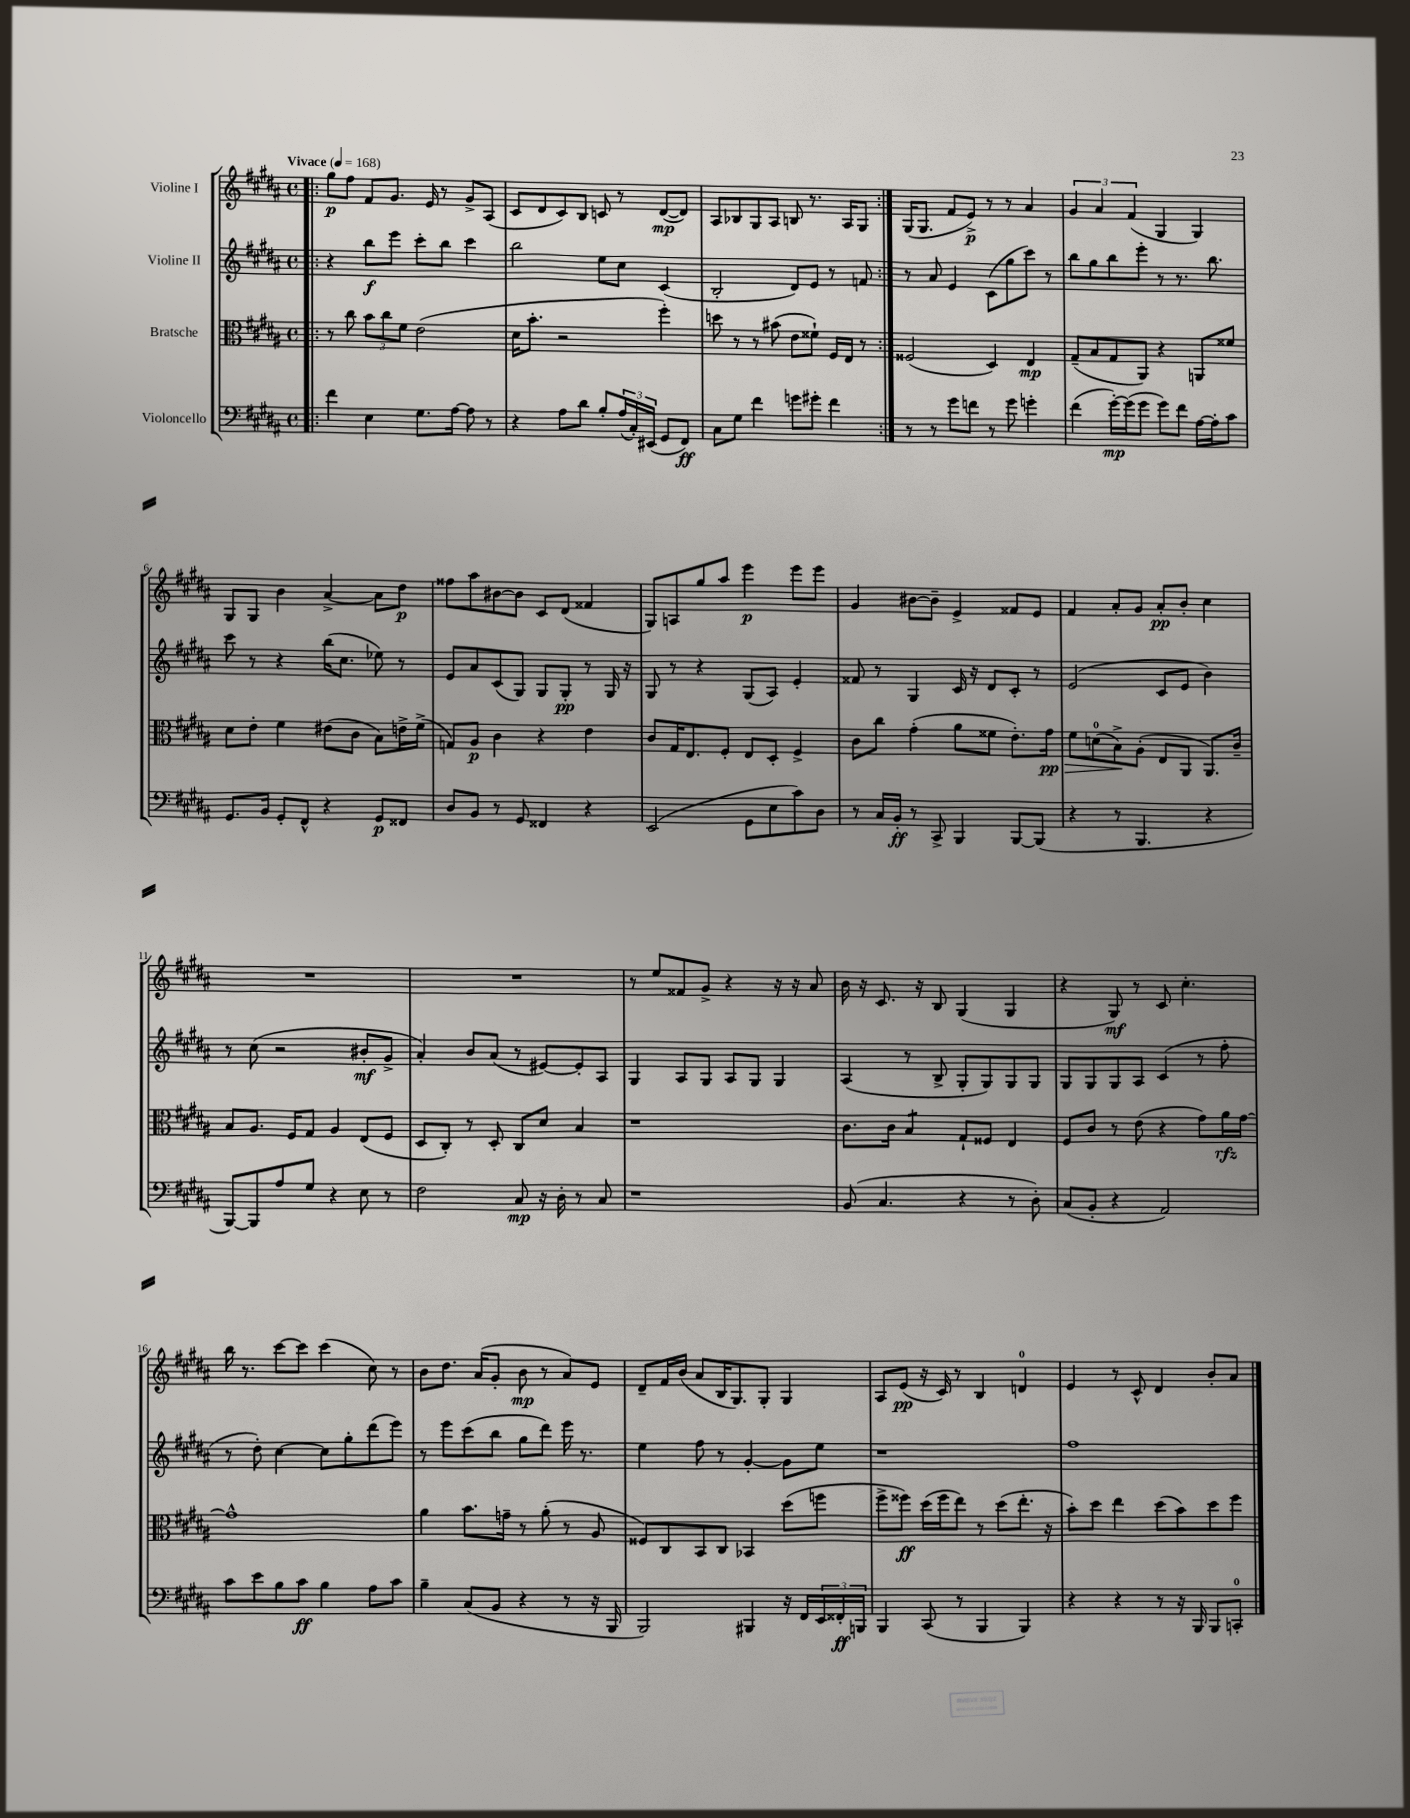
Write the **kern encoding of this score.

**kern	**kern	**kern	**kern
*staff4	*staff3	*staff2	*staff1
*clefF4	*clefC3	*clefG2	*clefG2
*k[f#c#g#d#a#]	*k[f#c#g#d#a#]	*k[f#c#g#d#a#]	*k[f#c#g#d#a#]
*M4/4	*M4/4	*M4/4	*M4/4
*met(c)	*met(c)	*met(c)	*met(c)
*MM168	*MM168	*MM168	*MM168
=!|:	=!|:	=!|:	=!|:
4f#\	8r	4r	8gg#\L
.	8cc#\	.	8ff#\J
4E\	12b\L	8bb\L	8f#/L
.	12cc#\	.	.
.	.	8eee\J	8.g#/J
.	12f#\J	.	.
8.G#\L	(2e\	8ccc#'\L	.
.	.	.	16e/
.	.	8bb\J	8r
[16A#\Jk	.	.	.
8A#\]	.	4ccc#\	8g#^/L
8r	.	.	(8A#/J
=	=	=	=
4r	16d#\LK	2bb\	8c#/L
.	8.b'\J	.	.
.	.	.	8d#/
8A#\L	2r	.	8c#/)
8d#\J	.	.	8B/J
8B'/L	.	8ee\L	8c/
(24A#/L	.	8cc#\J	8r
24C#'/)	.	.	.
(24EE#/JJ	.	.	.
8GG#/L	4ff#'\)	(4c#/	([8d#/L
8FF#/J)	.	.	8d#/]J)
=	=	=	=
8C#\L	8dd\	2B'/	8A#/L
8G#\J	8r	.	8B-/
4f#\	8r	.	8G#/
.	(8b#\	.	8A#/J
8g\L	8e\L	8d#/L)	8B/
8g#'\J	8f##`\J)	8e/J	8.r
4f#\	16F#/LL	8r	.
.	16E/JJ	.	16A#/LK
.	8r	8f/	8G#/J
=:|!	=:|!	=:|!	=:|!
8r	(2F##/	8r	(16G#/LK
.	.	.	8.G#/J
8r	.	8a#/	.
8g#\L	.	4e/	8f#/L
8f\J	.	.	8e^/J)
8r	4D#/)	(8c#\L	8r
8g#\	.	8gg#\	8r
4g'\	4E/	8ccc#\J)	4a#/
.	.	8r	.
=	=	=	=
(4f#\	(8G#~/L	8bb\L	6g#/
.	8B/	8gg#\	.
.	.	.	6a#/
[16g#'\LL)	8G#/	8bb\	.
(16g#\]J	.	.	.
.	.	.	(6f#/
8g#\J	8AA#/J)	8eee'\J	.
8g#\L)	4r	8r	4G#/
8f#\J	.	8.r	.
[16A#\LL	8AA/L	.	4G#/)
16A#'\]J	.	8.bb\	.
8c#\J	8f##/J	.	.
=	=	=	=
8.GG#/L	8d#\L	8ccc#\	8G#/L
.	8e'\J	8r	8G#/J
16BB/Jk	.	.	.
8GG#'/L	4f#\	4r	4b\
8FF#^^/J	.	.	.
4r	(8e#\L	(16bb\LK	[4a#^/
.	.	8.cc#\J	.
.	8c#\J	.	.
8GG#/L	8B\L)	8ee-\)	8a#\]L
8FF##/J	16e^\L	8r	8dd#\J
.	(16f#^\JJ	.	.
=	=	=	=
8D#/L	8G/L)	8e/L	8ff##\L
8BB/J	8A#/J	8a#/	8aa#\
8r	4c#\	(8c#/	[8b#\
8GG#/	.	8G#/J)	8b#\]J
4FF##/	4r	8G#/L	8c#/L
.	.	8G#'/J	(8d#/J
4r	4e\	8r	4f##/
.	.	16G#/	.
.	.	16r	.
=	=	=	=
(2EE/	8c#/L	8G#/	8G#/L)
.	16G#/K	8r	8A/
.	8.E/	.	.
.	.	4r	8gg#/
.	8F#'/J	.	8aa#/J
8GG#\L	8E/L	(8G#/L	4eee\
8E\	8D#'/J	8A#/J)	.
8c#\)	4F#^/	4e'/	8eee\L
8D#\J	.	.	8eee\J
=	=	=	=
8r	8c#\L	8f##/	4g#/
16C#/LL	8cc#\J	8r	.
16BB'/JJ	.	.	.
8r	(4g#'\	4G#/	[8b#\L
8CC#^/	.	.	8b#~\]J
4BBB/	8a#\L	16c#/	4e^/
.	.	16r	.
.	8f##\J	8d#/L	.
[8BBB/L	8.e'\L)	8c#'/J	8f##/L
(8BBB/]J	.	8r	8e/J
.	16g#\Jk	.	.
=	=	=	=
4r	8f#\L	(2e/	4f#/
.	(8d\	.	.
8r	8B^\)	.	8a#'/L
4.BBB/	(8A#'\J	.	8g#/J
.	8E/L	8c#/L	8a#'/L
.	8AA#/J	8e/J	8b'/J
4r	8.AA#/L)	4b\)	4cc#\
.	16c#~/Jk	.	.
=	=	=	=
[8BBB/L)	8B/L	8r	1r
8BBB/]	8.A#/J	(8cc#\	.
8A#/	.	2r	.
.	16F#/LK	.	.
8G#/J	8G#/J	.	.
4r	4A#/	.	.
8E\	(8E/L	8b#'/L	.
8r	8F#/J	8g#^/J	.
=	=	=	=
2F#\	8D#/L	4a#'/)	1r
.	8C#'/J)	.	.
.	8r	8b/L	.
.	8D#'/	(8a#/J	.
8C#/	8C#/L	8r	.
16r	8d#/J	[8e#/L)	.
16D#'\	.	.	.
8r	4B/	8e#'/]	.
8C#/	.	8A#/J	.
=	=	=	=
1r	1r	4G#/	8r
.	.	.	8ee/L
.	.	8A#/L	8f##/
.	.	8G#/J	8g#^/J
.	.	8A#/L	4r
.	.	8G#/J	.
.	.	4G#/	16r
.	.	.	16r
.	.	.	8a#/
=	=	=	=
(8BB/	8.c#\L	(4A#/	16b\
.	.	.	16r
4.C#/	.	.	8.c#/
.	16c#\Jk	.	.
.	4B/	8r	.
.	.	.	16r
.	.	8B^/	8B/
4r	8G#`/L	8G#'/L	(4G#/
.	8F##/J	8G#/)	.
8r	4E/	8G#/	4G#/
8D#'\)	.	8G#/J	.
=	=	=	=
(8C#/L	8F#/L	8G#/L	4r
8BB'/J	8c#/J	8G#/	.
4r	8r	8G#/	8G#/)
.	(8e\	8A#/J	8r
2AA#/)	4r	(4c#/	8c#/
.	.	.	4.cc#'\
.	8g#\L)	8r	.
.	16a#\L	8ff#'\	.
.	[16g#\JJ	.	.
=	=	=	=
8c#\L	1g#^^]	8r	16bb\
.	.	.	8.r
8e\	.	8dd#'\)	.
8B\	.	[4cc#\	[8ccc#\L
8c#\J	.	.	8ccc#\]J
4B\	.	8cc#\]L	(4ccc#\
.	.	8gg#'\	.
8A#\L	.	(8ddd#\	8cc#\)
8c#\J	.	8eee\J)	8r
=	=	=	=
4B~\	4a#\	8r	8b\L
.	.	8eee\L	8.dd#\J
(8C#/L	8.b\L	(8ccc#\	.
.	.	.	(16a#/LK
8BB/J	.	8bb\J	8g#'/J
.	16g~\Jk	.	.
4r	8r	8gg#\L	8b\
.	(8a#'\	8ddd#\J)	8r
8r	8r	16eee\	8a#/L)
.	.	8.r	.
16r	8A#/	.	8e/J
16BBB/	.	.	.
=	=	=	=
2BBB/)	8F##/L)	4ee\	8d#~/L
.	8C#/	.	16f#/L
.	.	.	(16b/JJ
.	8BB/	8ff#\	8a#/L
.	8C#/J	8r	16B/K
.	.	.	8.G#/)
4BBB#/	4BB-/	[4g#'/	.
.	.	.	8G#'/J
16r	(8dd#\L	8g#\]L	4G#/
16FF#/LL	.	.	.
24EE/	8ff\J	8ee\J	.
24FF##'/	.	.	.
24BBB/JJ	.	.	.
=	=	=	=
4BBB/	8ff#^\L	1r	8A#/L
.	8ff##\J)	.	(8e/J
(8CC#/	(16dd#\LL	.	16r
.	16ff##\J	.	16c#/)
8r	8ee\J)	.	8r
4BBB/	8r	.	4B/
.	(8dd#\L	.	.
4BBB/)	8.ee'\J	.	4d/
.	16r	.	.
=	=	=	=
4r	8b'\L)	1ff#	4e/
.	8dd#\J	.	.
4r	4ee\	.	8r
.	.	.	8c#^^/
8r	(8dd#\L	.	4d#/
16r	8b\)	.	.
16BBB/	.	.	.
8BBB/L	8dd#\	.	8b'/L
8CC'/J	8ff#\J	.	8a#/J
==	==	==	==
*-	*-	*-	*-
